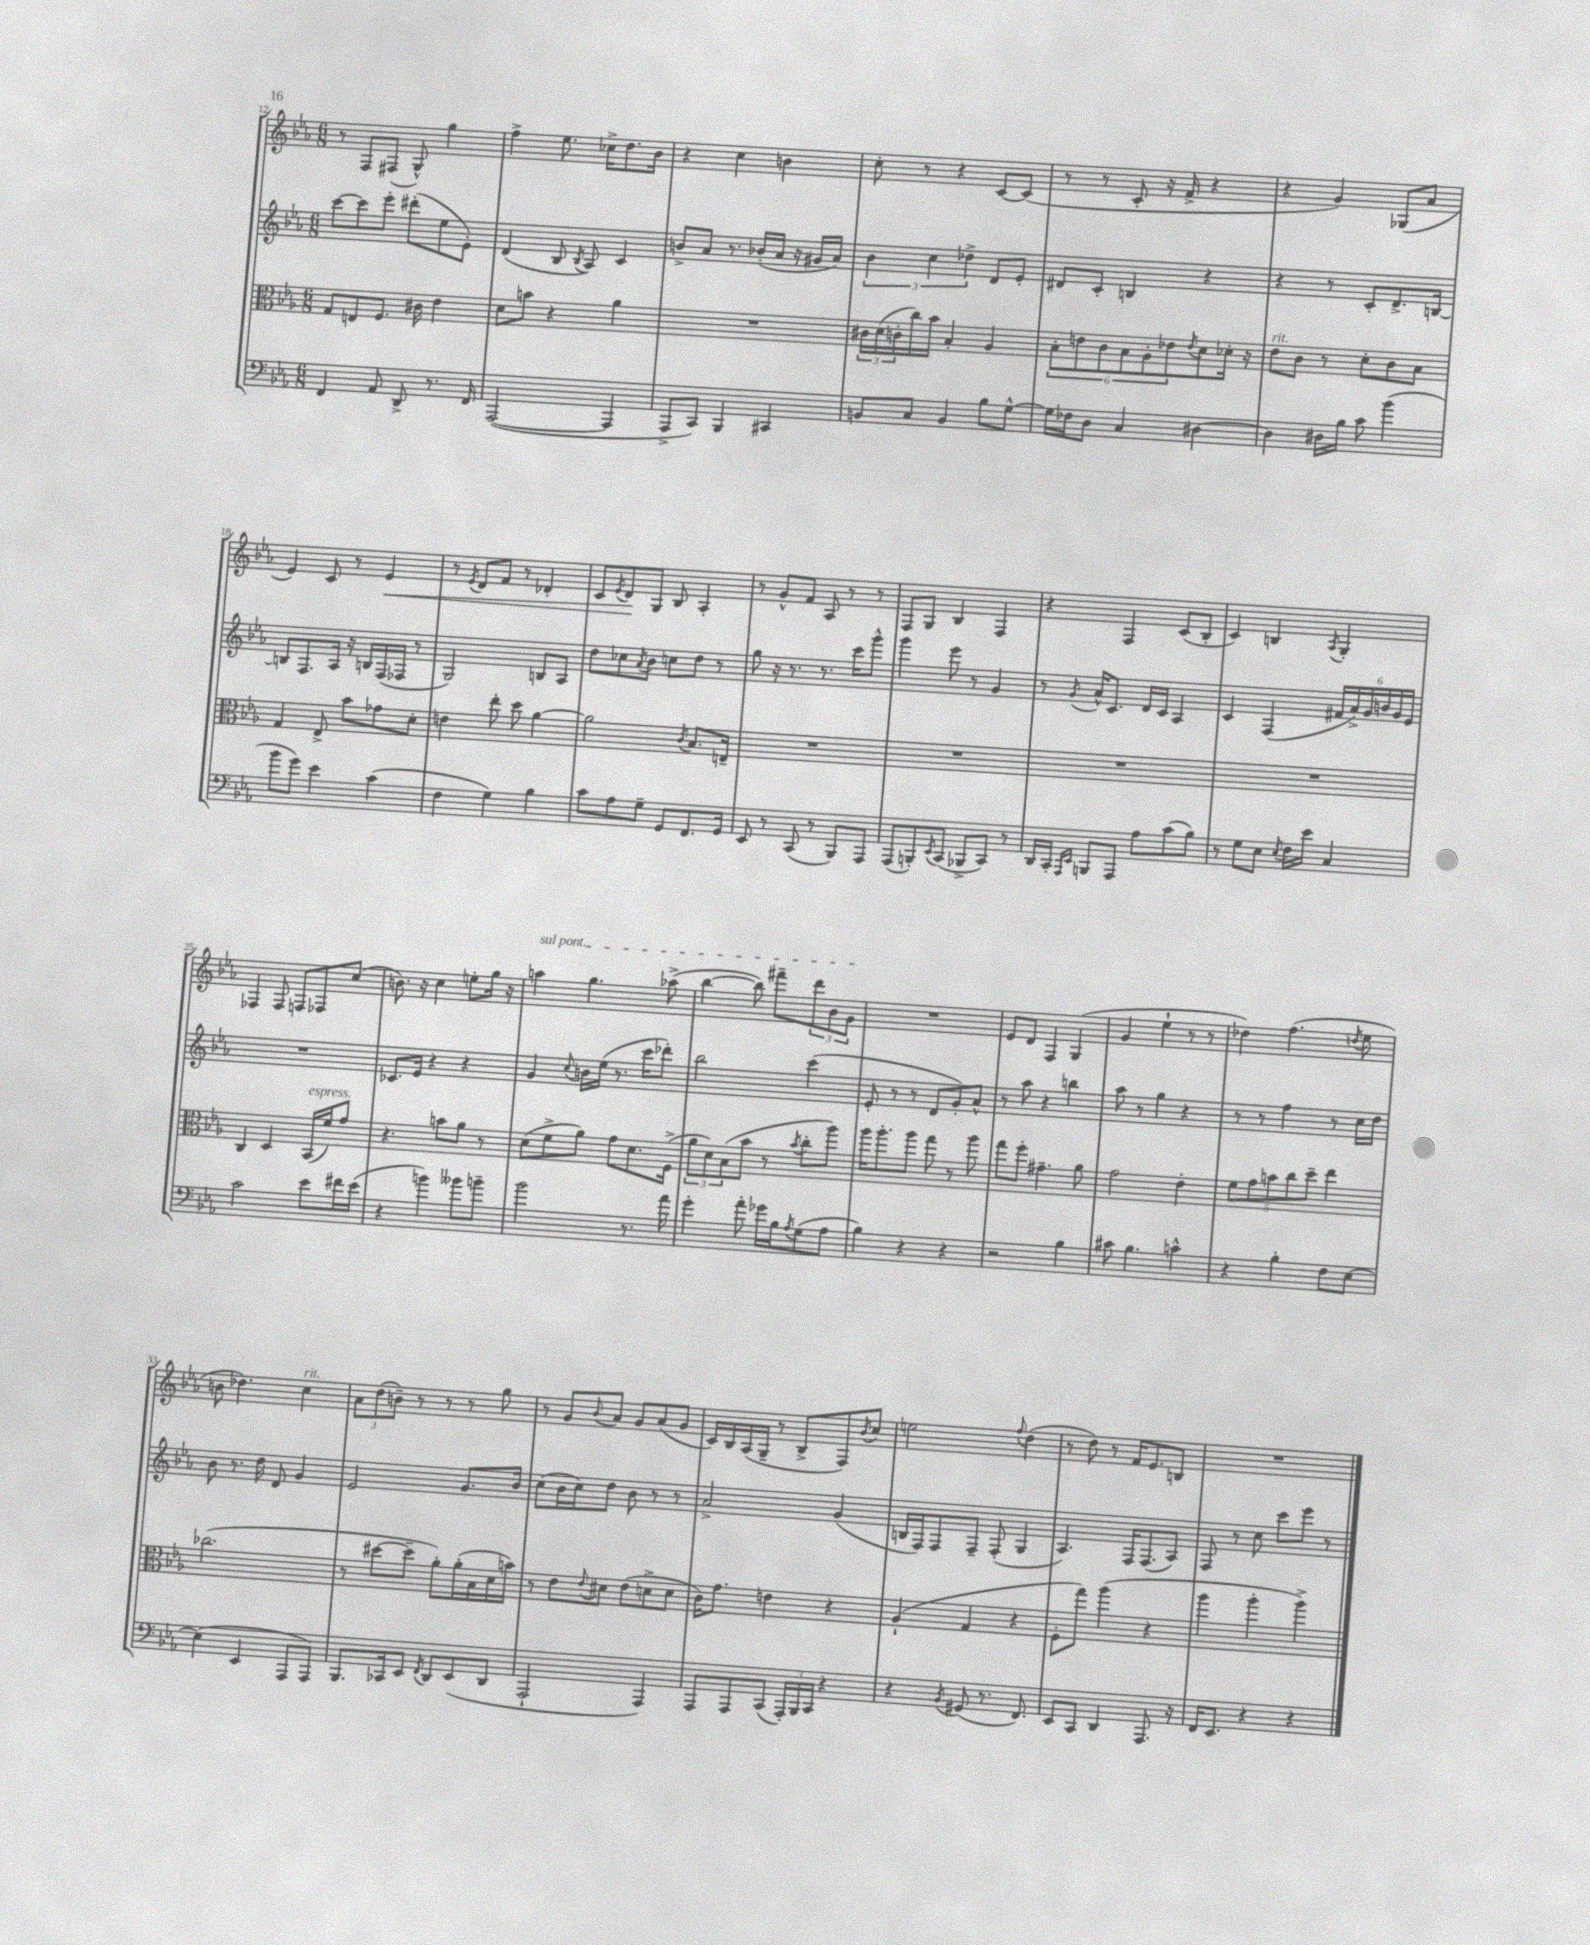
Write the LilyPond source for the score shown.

<<
\new StaffGroup <<
\new Staff = "s0" {
    \clef treble \key ees \major \numericTimeSignature \time 6/8
    r8 f8 fis8( g8-^) g''4 |
    f''4-> ees''8. ces''16-> d''8. bes'16 |
    r4 c''4 b'4 |
    c''8-. r8 r4 c'8~ c'8( |
    r8 r8 c'8-. r16 f'16-> r4 |
    r4 g'4) ges8( aes'8 |
    ees'4) c'8 r8 ees'4\< |
    r8 \acciaccatura { ees'8 } d'8 f'8 r8 des'4-. |
    c'8 \acciaccatura { ees'8 } d'8\! g8 bes8 aes4-. |
    r8 g'8-^ f'8 aes8 r8 r8 |
    f8 g8 bes4 f4 |
    r4 f4 c'8( bes8-. |
    c'4) b4 \acciaccatura { aes8 } g4-. |
    fes4 fes8 f8 fes8 c''8( |
    b'8.) r16 c''4 e''8-. g''16 r16 |
    \once \override TextSpanner.bound-details.left.text = \markup { \italic "sul pont." } a''4\startTextSpan g''4. aes''8->( |
    bes''4~ bes''8) fis'''8-- \tuplet 3/2 { d'''8 bes'8 g'8\stopTextSpan } |
    R2. |
    ees'8 d'8 f4 g4( |
    g'4 ees''4-! r8 r8 |
    des''4) f''4.( \acciaccatura { d''8 } ees''8 |
    b'8 des''4.) c''4^\markup { \italic "rit." } |
    \tuplet 3/2 { aes'8 d''8( b'8--) } r8 r8 r8 g''8 |
    r8 g'8 \appoggiatura { bes'8 } aes'8 g'8 aes'8( g'8 |
    c'16) bes16 aes16( g16-- r8 bes8-> f8) \acciaccatura { bes'8 } c''8 |
    e''2 \appoggiatura { f''8 } d''4( |
    r8 d''8) r8 f'16 ees'8. b8 |
    R2. \bar "|." |
}
\new Staff = "s1" {
    \clef treble \key ees \major \numericTimeSignature \time 6/8
    c'''8~ c'''8 ees'''8-. dis'''8-.( ees''8 ees'8-.) |
    d'4( bes8 \acciaccatura { bes8 } aes8) c'4 |
    b'8-> aes'8 r8. bes'16-.( aes'16 r16 gis'16 aes'16) |
    \tuplet 3/2 { bes'4 c''4 des''4-> } d'8 ees'8-. |
    dis'8 c'8-. b4 r4 |
    r4 r8 c'8-. d'8.-> b16~ |
    b8 f8. aes16 r16 b16 f16( fes16 r8 |
    g2) b8 aes8 |
    d''8 ces''8 \acciaccatura { aes'8 } bes'8 c''8 d''8 r8 |
    g''8 r16 r8. r8. c'''16 g'''8-^ |
    g'''4 ees'''8 r8 g'4 |
    r8 \acciaccatura { g'8 } aes'16-^ c'8. d'16 c'16 aes4 |
    c'4 f4( \tuplet 6/4 { fis'16 aes'16->) g'16 b'16 g'16 ees'16 } |
    R2. |
    ces'8. ees'16 r4 r4 |
    g'4 \appoggiatura { c''8 } b'16 ees''16( r8. c'''16 des'''8-.) |
    bes''2 c'''4( |
    ees'8-. r8 r8 d'8 g'8-.) aes'8-^ |
    r8 aes''8 r4 b''4 |
    aes''8 r8 g''4 r4 |
    r8 r8 f''4 r8 c''16 d''16 |
    bes'8 r8. d''16 d'8 g'4 |
    ees'2 g'8. bes'16 |
    c''8( bes'16 c''16) d''8 bes'8 r8 r8 |
    aes'2-> g'4( |
    b16 f16) f8 f8-- f8-.( g4 |
    aes4.) f16 f8.( aes8) |
    f8 r8 c''8 c'''8 ees'''8 r8 \bar "|." |
}
\new Staff = "s2" {
    \clef alto \key ees \major \numericTimeSignature \time 6/8
    g8 e8 f8. cis'16 ees'4 |
    d'8 b'8 r4 aes'4 |
    R2. |
    \tuplet 3/2 { cis'16 d'16( c'16-. } c''16) bes'16 bes4-. aes4 |
    \tuplet 6/4 { bes8-. e'8 c'8 bes8 aes8-. ees'8 } \acciaccatura { ees'8 } d'8 des'16-. r16 |
    ees'8^\markup { \italic "rit." } c'8 r8 d'8-. c'8 bes8 |
    g4 ees8-> bes'8 ges'8 d'8-. |
    e'4 ees''8-. d''8 aes'4~ |
    aes'2 \acciaccatura { c'8 } bes8. e16-- |
    R2. |
    R2. |
    R2. |
    R2. |
    c4 d4 bes,16^\markup { \italic "espress." }( f'16) g'8 |
    r4. b'8 aes'8 r8 |
    d'8( f'8-> aes'8) g'8 d'8. f16->( |
    \tuplet 3/2 { aes'8 d'8) bes8( } bes'8 r8 \acciaccatura { bes'8 } c''8-. aes''8) |
    aes''16 aes''8.-. aes''8 g''8 r8 aes''8 |
    g''8 f''8-. gis'4.-- aes'8 |
    g'2 ees'4-. |
    \tuplet 5/4 { f'8 g'8 b'8 c''8 d''8-- } ees''4 |
    ces''2.( |
    r8 dis''8~ dis''8-- aes'8-.) aes'16-.( bes16 d'16 b'16) |
    r8 ees'8 \appoggiatura { ees'8 } dis'8 ees'8( d'8-> d'8 |
    c'16) g'8. e'4 r4 |
    aes4-!( g4 r4 |
    f8-. g''8) aes''4( r4 |
    aes''4 aes''4-. aes''4->) \bar "|." |
}
\new Staff = "s3" {
    \clef bass \key ees \major \numericTimeSignature \time 6/8
    f,4 aes,8 d,8-> r8. f,16 |
    aes,,2~( aes,,4 |
    aes,,8-> c,8) bes,,4 cis,4 |
    b,8 c8 b,4 bes8 g8~-^ |
    g16 fes16 d8 c4 dis4~ |
    dis4 dis16 bes16 c'8 bes'4( |
    bes'8 g'8) ees'4 c'4( |
    f4 g4) bes4 |
    c'8 aes8 g8-- g,8 f,8. g,16 |
    ees,8 r8 c,8( r8 bes,,8) aes,,8 |
    aes,,8( b,,8-.) \acciaccatura { ees,8 } c,8( bes,,8-> c,8) r8 |
    d,16 c,16-. \grace { aes,,16 ees,16 } b,,8 aes,,8 aes8 c'8( bes8) |
    r8 g8 ees8 \acciaccatura { ees8 } f16 ees'16 c4 |
    c'2 ees'8 fis'16 ees'16( |
    r4 b'4) beses'8 b'8-- |
    bes'2 r8. aes'16 |
    g'4-. aes'8-. ges'16 bes16 \acciaccatura { aes8 } g8( aes8 |
    bes4) r4 r4 |
    r2 bes4 |
    cis'8 bes4. c'4-^ |
    r4 bes4-. f8 ees8~ |
    ees4( ees,4 aes,,8 aes,,8) |
    bes,,8. ces,16 ees,8 \acciaccatura { f,8 } d,8 ees,8( d,8 |
    aes,,2-! aes,,4) |
    aes,,8 aes,,8 c,8( \tuplet 3/2 { aes,,16-.) bes,,16 c,16 } r4 |
    r4 \acciaccatura { bes,8 } gis,8( r8. f,8.) |
    ees,8 c,8 d,4 aes,,8. r16 |
    f,16 ees,8. r4 r4 \bar "|." |
}
>>
>>
\layout { \context { \Score currentBarNumber = #12 } }
